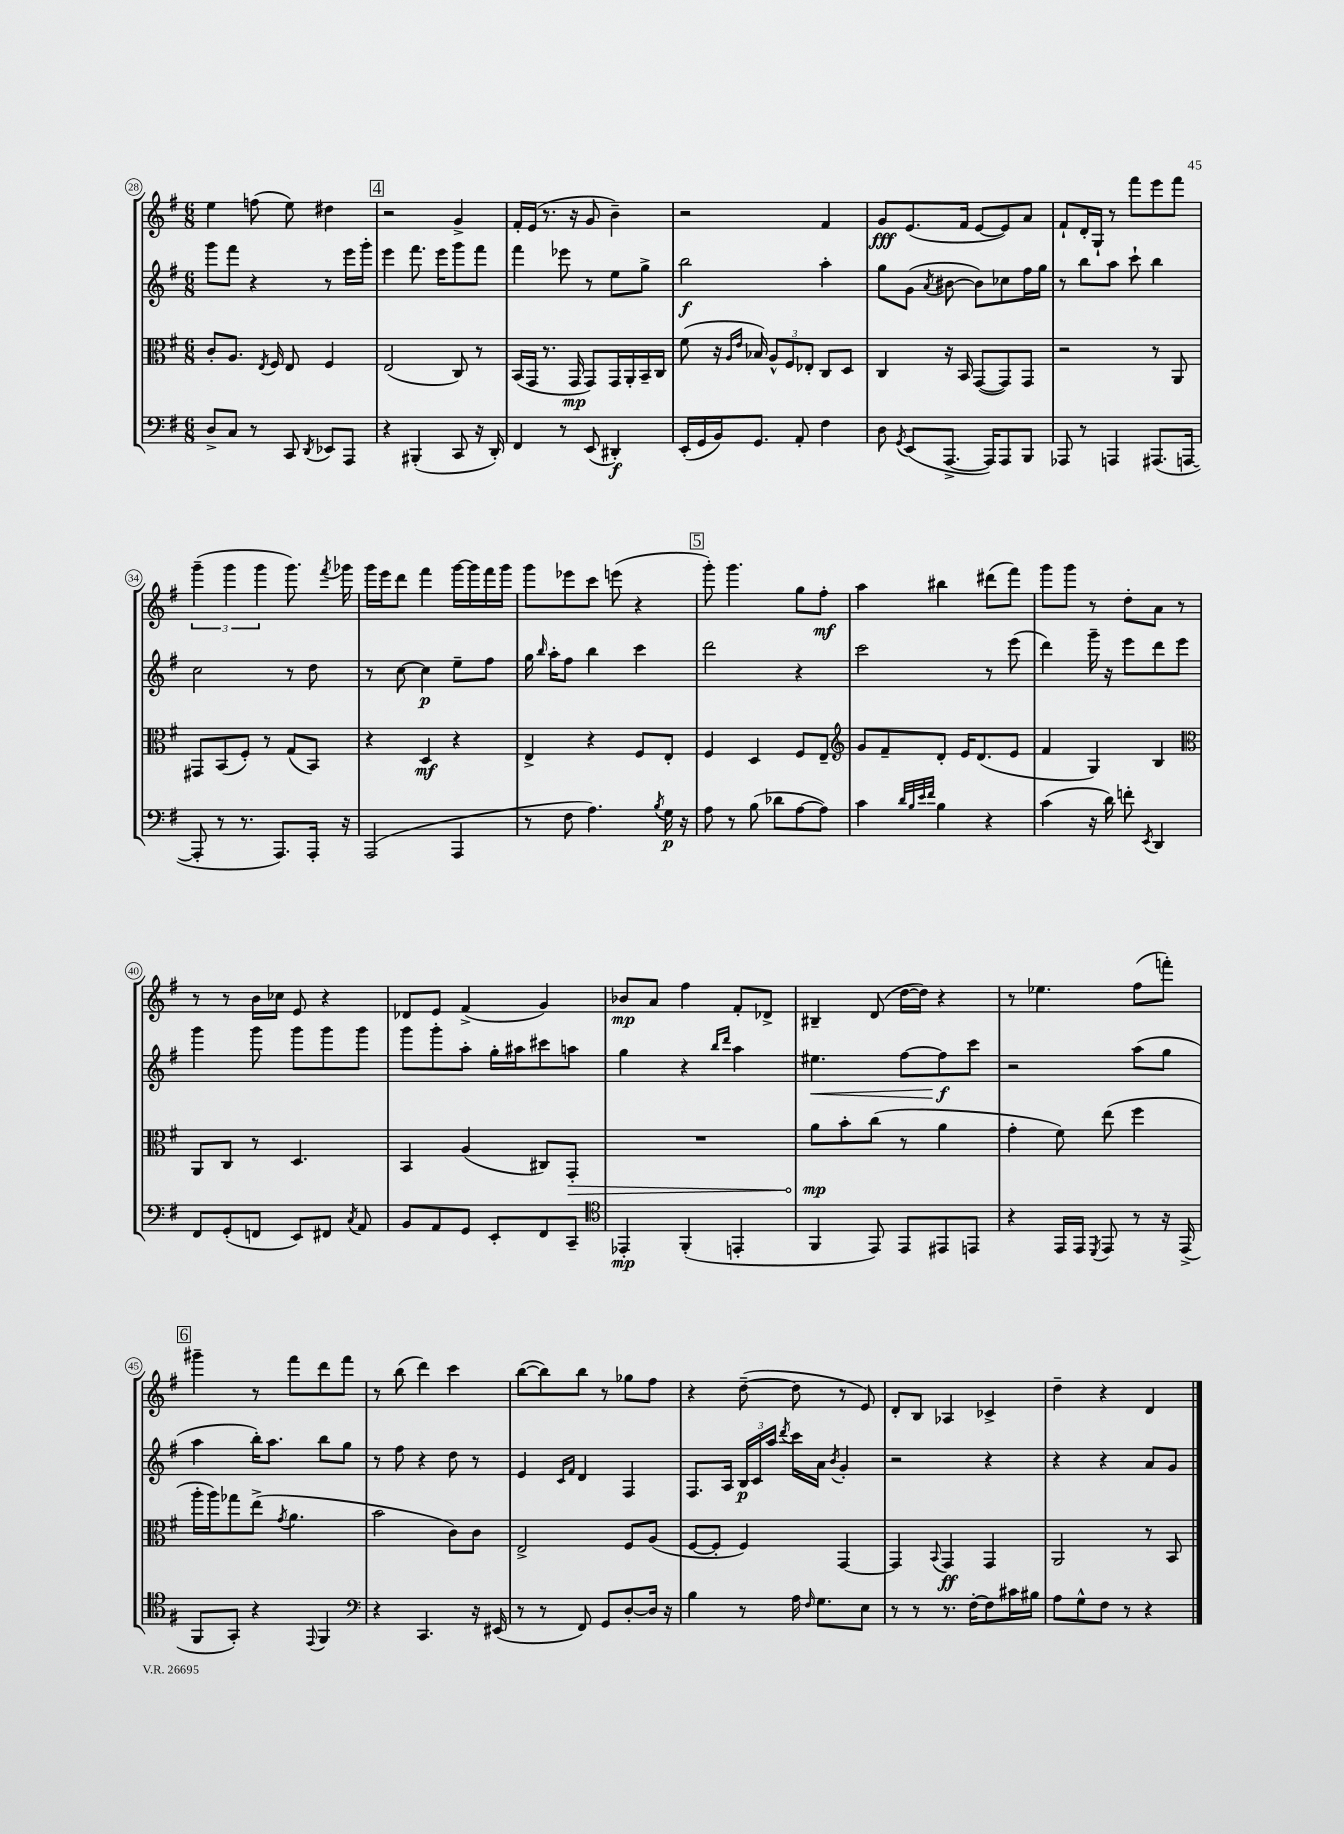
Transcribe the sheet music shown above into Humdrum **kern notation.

**kern	**kern	**kern	**kern
*staff4	*staff3	*staff2	*staff1
*clefF4	*clefC3	*clefG2	*clefG2
*k[f#]	*k[f#]	*k[f#]	*k[f#]
*M6/8	*M6/8	*M6/8	*M6/8
8D^	8c'	8ggg	4ee
8C	8.A	8fff#	.
8r	.	4r	(8ff
.	8qE	.	.
.	16F#	.	.
8CC	8E	.	8ee)
8qDD	.	.	.
8EE-	4F#	8r	4dd#
8AAA	.	16eee	.
.	.	16ggg'	.
=	=	=	=
4r	(2E	4eee	2r
(4BBB#'	.	8.fff#	.
.	.	16eee	.
8CC	8C)	8ggg	4g^
16r	8r	8fff#	.
16DD')	.	.	.
=	=	=	=
4FF#	(16BB	4fff#	16f#'
.	16GG	.	(16e
.	8.r	.	8.r
8r	.	8eee-	.
.	16GG	.	16r
(8EE	8GG)	8r	8g
4DD#')	16GG	8ee	4b~)
.	16AA'	.	.
.	16BB~	8gg^	.
.	16C	.	.
=	=	=	=
(16EE'	(8f#	2bb	2r
16GG	.	.	.
16BB)	16r	.	.
.	16qqA	.	.
.	16qqe	.	.
8.GG	16B-)	.	.
.	12A^^	.	.
.	12F#	.	.
8AA'	.	.	.
.	12E-'	.	.
4F#	8C	4aa'	4f#
.	8D	.	.
=	=	=	=
8D	4C	8gg	8g
8qGG	.	.	.
(8EE	.	(8g	(8.e
.	.	8qa	.
[8.AAA^	16r	[8b#	.
.	16BB	.	16f#
.	([8GG	8b#])	[8e
16AAA])	.	.	.
8AAA	8GG])	8cc-	8e])
8BBB	8GG	16ff#	8a
.	.	16gg	.
=	=	=	=
8AAA-	2r	8r	8f#`
8r	.	8bb	16d'
.	.	.	16G`
4AAA	.	8aa	8r
.	.	8ccc`	8fff#
(8.AAA#	8r	4bb	8eee
.	8AA	.	8fff#
[16AAA	.	.	.
=	=	=	=
8AAA']	8GG#	2cc	(6ggg~
8r	(8BB	.	.
.	.	.	6ggg
8.r	8F#')	.	.
.	.	.	6ggg
.	8r	.	.
8.AAA)	.	.	.
.	(8G	8r	8.ggg)
16AAA'	8BB)	8dd	.
.	.	.	8qfff#
16r	.	.	16ggg-
=	=	=	=
(2AAA	4r	8r	16ggg
.	.	.	16eee
.	.	[8cc	8ddd
.	4D	4cc]	4fff#
4AAA	4r	8ee~	[16ggg
.	.	.	16ggg]
.	.	8ff#	16fff#
.	.	.	16ggg
=	=	=	=
8r	4E^	16gg	8ggg
.	.	16qqbb	.
.	.	16aa'	.
8F#	.	8ff#	8eee-
4.A)	4r	4bb	8ccc
.	.	.	(8eee
.	8F#	4ccc	4r
8qB	.	.	.
16G	8E'	.	.
16r	.	.	.
=	=	=	=
8A	4F#	2ddd	8ggg')
8r	.	.	4.ggg
(8B	4D	.	.
8d-	.	.	.
[8A	8F#	4r	8gg
8A])	8E~	.	8ff#'
=	=	=	=
*	*clefG2	*	*
4c	8g	2ccc	4aa
.	8f#~	.	.
32qqd	.	.	.
32qqB	.	.	.
32qqe	.	.	.
32qqf#	.	.	.
4B	8d'	.	4bb#
.	16e	.	.
.	(8.d	.	.
4r	.	8r	(8ddd#
.	8e	(8eee	8fff#)
=	=	=	=
(4c	4f#	4ddd)	8ggg
.	.	.	8ggg
16r	4G)	16ggg~	8r
16d)	.	16r	.
8f'	.	8eee	8dd'
8qEE	.	.	.
4DD	4B	8ddd	8a
.	.	8eee	8r
=	=	=	=
*	*clefC3	*	*
8FF#	8AA	4ggg	8r
(8GG'	8C	.	8r
8FF	8r	8ggg	16b
.	.	.	16cc-
8EE)	4.D	8ggg	8e
8FF#	.	8ggg	4r
8qC	.	.	.
8AA	.	8ggg	.
=	=	=	=
8BB	4BB	8ggg	8d-
8AA	.	8ggg'	8e
8GG	(4A	8aa'	(4f#^
8EE'	.	16gg'	.
.	.	16aa#	.
8FF#	8C#)	8ccc#	4g)
8CC~	8GG'	8aa	.
=	=	=	=
*clefC4	*	*	*
4EE-'	2.r	4gg	8b-
.	.	.	8a
(4FF#'	.	4r	4ff#
.	.	16qqbb	.
.	.	16qqddd	.
4EE'	.	4aa	8f#'
.	.	.	8d-^
=	=	=	=
4FF#	8a	4.ee#	4B#~
.	8b'	.	.
8EE)	(8cc	.	(8d
8EE	8r	[8ff#	[16dd
.	.	.	16dd])
8EE#	4a	8ff#]	4r
8EE	.	8ccc	.
=	=	=	=
4r	4g'	2r	8r
.	.	.	4.ee-
16EE	8f#)	.	.
16EE	.	.	.
8qDD	.	.	.
8EE	(8ee	.	.
8r	4ff#	(8aa	(8ff#
16r	.	8gg	8fff')
(16EE^	.	.	.
=	=	=	=
8FF#	16aa'	4aa	4ggg#~
.	16aa)	.	.
8GG')	8gg-	.	.
4r	(8ee^	16bb')	8r
.	.	8.aa	.
.	8qg	.	.
.	4.a	.	8fff#
8qqEE	.	.	.
4FF#	.	8bb	8ddd
.	.	8gg	8fff#
=	=	=	=
*clefF4	*	*	*
4r	2b	8r	8r
.	.	8ff#	(8bb
4.CC	.	4r	4ddd)
.	8c)	8dd	4ccc
16r	8c	8r	.
(16EE#	.	.	.
=	=	=	=
8r	2E^	4e	([8bb
8r	.	.	8bb])
.	.	16qqc	.
.	.	16qqf#	.
8FF#)	.	4d	8bb
8GG	.	.	8r
[8D'	8F#	4F#	8gg-
16D]	(8A	.	8ff#
16r	.	.	.
=	=	=	=
4B	[8F#	8.F#	4r
.	8F#']	.	.
.	.	16A	.
8r	4F#)	24B	([8dd~
.	.	24c	.
.	.	24aa	.
.	.	8qddd	.
16A	.	16ccc	8dd]
16qqF#	.	.	.
8.G	.	16a	.
.	.	8qb	.
.	[4GG	4g'	8r
8E	.	.	8e)
=	=	=	=
8r	4GG]	2r	8d'
8r	.	.	8B
.	8qqBB	.	.
8.r	4GG	.	4A-
[16F#'	.	.	.
8F#]	4GG	4r	4c-^
16c#	.	.	.
16B#	.	.	.
=	=	=	=
8A	2AA	4r	4dd~
8G^^	.	.	.
8F#	.	4r	4r
8r	.	.	.
4r	8r	8a	4d
.	8BB	8g	.
==	==	==	==
*-	*-	*-	*-
